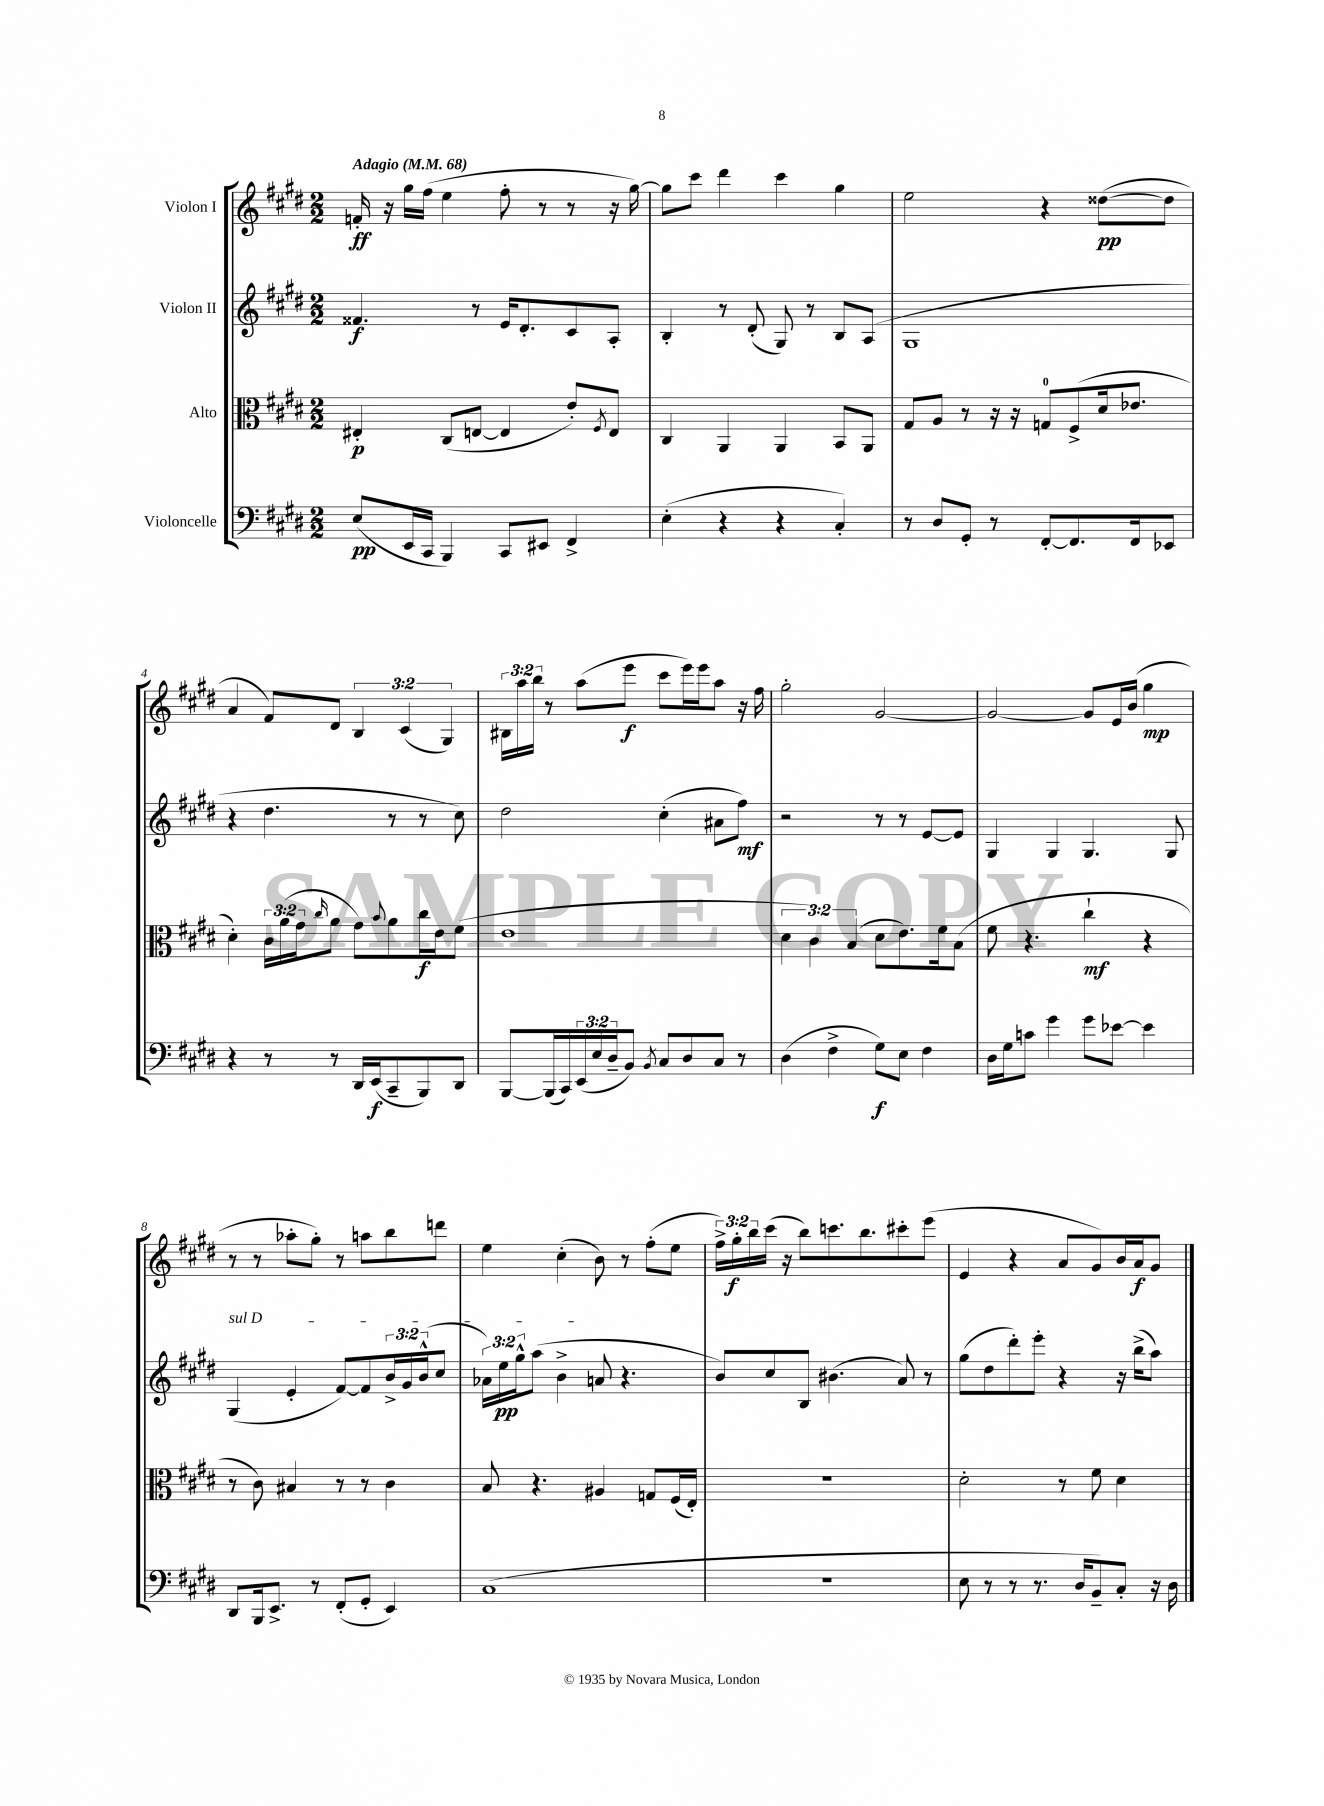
<<
\new StaffGroup <<
\new Staff = "s0" \with { instrumentName = "Violon I" } {
    \clef treble \key e \major \numericTimeSignature \time 2/2 \override Staff.TupletNumber.text = #tuplet-number::calc-fraction-text \tempo "Adagio" 4 = 68
    f'16-.\ff r16 gis''16 fis''16( e''4 fis''8-. r8 r8 r16 gis''16~) |
    gis''8 cis'''8 dis'''4 cis'''4 gis''4 |
    e''2 r4 disis''8~\pp( disis''8 |
    a'4 fis'8) dis'8 \tuplet 3/2 { b4 cis'4( gis4) } |
    \tuplet 3/2 { bis16 a''16 b''16 } r8 a''8( e'''8\f cis'''8 e'''16) e'''16 a''8 r16 fis''16 |
    gis''2-. gis'2~ |
    gis'2~ gis'8 e'16 b'16( gis''4\mp |
    r8 r8 aes''8-. gis''8-.) r8 a''8 b''8 d'''8 |
    e''4 cis''4-.( b'8) r8 fis''8-.( e''8 |
    \tuplet 3/2 { fis''16->) gis''16-.\f b''16 } cis'''16( r16 b''8) c'''8. b''8. cis'''8-. e'''8( |
    e'4 r4 a'8 gis'8) b'16 a'16\f gis'8 \bar "|." |
}
\new Staff = "s1" \with { instrumentName = "Violon II" } {
    \clef treble \key e \major \numericTimeSignature \time 2/2 \override Staff.TupletNumber.text = #tuplet-number::calc-fraction-text
    fisis'4.\f r8 e'16 dis'8.-. cis'8 a8-. |
    b4-. r8 dis'8-.( gis8) r8 b8 a8( |
    gis1 |
    r4 dis''4. r8 r8 cis''8) |
    dis''2 cis''4-.( ais'8 fis''8\mf) |
    r2 r8 r8 e'8~ e'8 |
    gis4 gis4 gis4. gis8 |
    \once \override TextSpanner.bound-details.left.text = \markup { \italic "sul D" } gis4\startTextSpan( e'4-. fis'8~) fis'8 \tuplet 3/2 { b'16-> gis'16 b'16-^( } cis''8 |
    \tuplet 3/2 { aes'16) e''16\pp gis''16-^ } a''8( b'4-> a'8\stopTextSpan r4. |
    b'8) cis''8 b8 bis'4.( a'8) r8 |
    gis''8( dis''8 dis'''8-.) e'''8-. r4 r16 b''16->( a''8) \bar "|." |
}
\new Staff = "s2" \with { instrumentName = "Alto" } {
    \clef alto \key e \major \numericTimeSignature \time 2/2 \override Staff.TupletNumber.text = #tuplet-number::calc-fraction-text
    eis4-.\p cis8( e8~ e4 e'8-.) \acciaccatura { fis8 } e8 |
    cis4 a,4 a,4 b,8 a,8 |
    gis8 a8 r8 r16 r16 g8-0 fis8->( dis'16 ees'8. |
    dis'4-.) \tuplet 3/2 { cis'16 a'16( gis'16 } \grace { cis''16 } a'8 gis'8) \appoggiatura { b'8 } a'8 cis''16\f e'16 fis'8( |
    e'1 |
    \tuplet 3/2 { dis'4 cis'4) b4( } dis'8 e'8.) fis'16 b8( |
    fis'8 r4. cis''4-!\mf r4 |
    r8 cis'8) bis4 r8 r8 cis'4 |
    b8 r4. ais4 g8 fis16( e16-.) |
    R1 |
    dis'2-. r8 fis'8 dis'4 \bar "|." |
}
\new Staff = "s3" \with { instrumentName = "Violoncelle" } {
    \clef bass \key e \major \numericTimeSignature \time 2/2 \override Staff.TupletNumber.text = #tuplet-number::calc-fraction-text
    e8\pp( e,16 cis,16 b,,4) cis,8 eis,8 fis,4-> |
    e4-.( r4 r4 cis4-.) |
    r8 dis8 gis,8-. r8 fis,8~-. fis,8. fis,16 ees,8 |
    r4 r8 r8 dis,16 e,16\f( cis,8-- b,,8) dis,8 |
    b,,8~ b,,16( cis,16) \tuplet 3/2 { e,16( e16 dis16-- } b,8) \acciaccatura { b,8 } cis8 dis8 cis8 r8 |
    dis4( fis4-> gis8\f) e8 fis4 |
    dis16 gis16 c'8 gis'4 gis'8 ees'8~ ees'4 |
    dis,8 b,,16 e,8.-> r8 fis,8-.( gis,8-. e,4) |
    cis1( |
    R1 |
    e8 r8 r8 r8. dis16 b,8--) cis8-. r16 dis16 \bar "|." |
}
>>
>>
